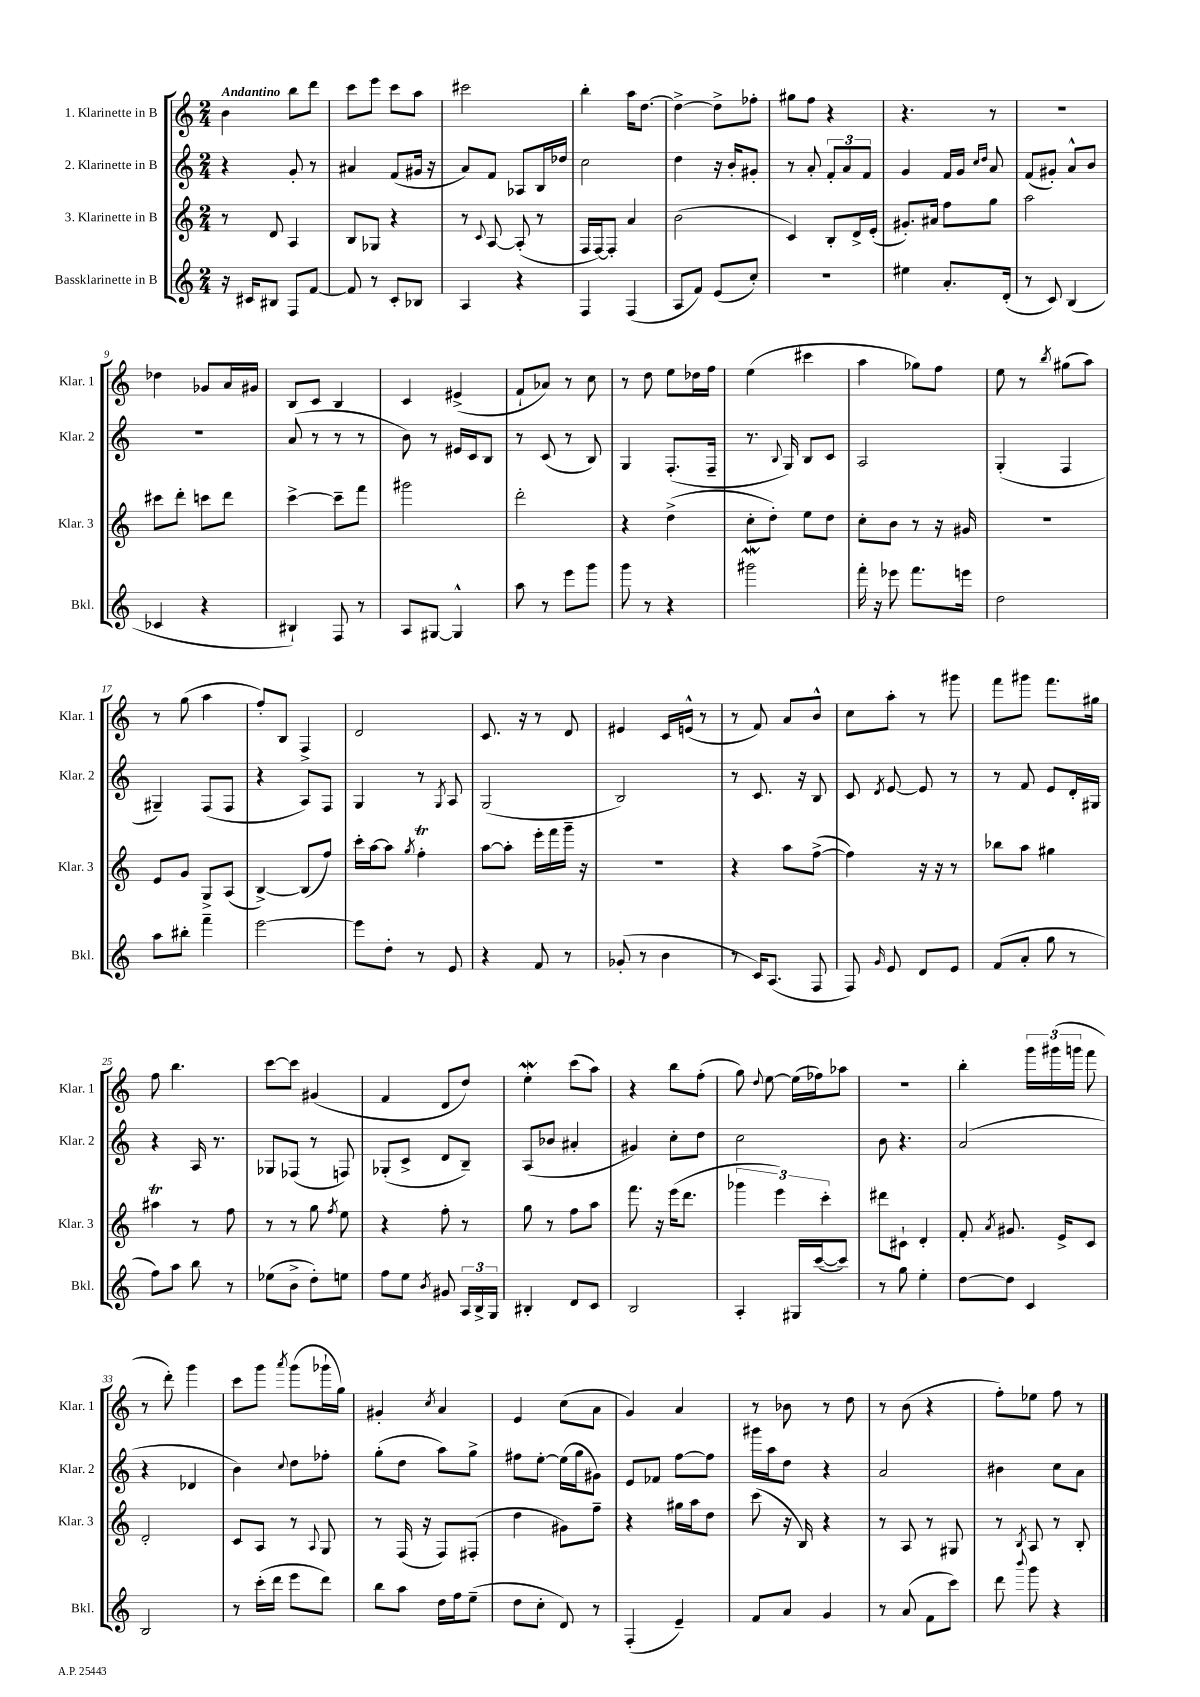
<<
\new StaffGroup <<
\new Staff = "s0" \with { instrumentName = "1. Klarinette in B" shortInstrumentName = "Klar. 1" } {
    \clef treble \key c \major \numericTimeSignature \time 2/4 \tempo "Andantino"
    \autoBeamOff b'4 b''8[ d'''8] |
    c'''8[ e'''8] c'''8[ a''8] |
    cis'''2 |
    b''4-. a''16[ d''8.]~ |
    d''4~-> d''8[-> fes''8]-. |
    gis''8[ f''8] r4 |
    r4. r8 |
    r2 |
    des''4 ges'8[ a'16 gis'16] |
    b8[ c'8] b4 |
    c'4 eis'4->( |
    f'8[-! aes'8]) r8 c''8 |
    r8 d''8 e''8[ des''16 f''16] |
    e''4( cis'''4 |
    a''4 ges''8[) f''8] |
    e''8 r8 \acciaccatura { b''8 } gis''8[( a''8]) |
    r8 g''8( a''4 |
    f''8[-.) b8] f4-> |
    d'2 |
    c'8. r16 r8 d'8 |
    eis'4 c'16[ e'16]-^( r8 |
    r8 f'8) a'8[ b'8]-^ |
    c''8[ a''8]-. r8 gis'''8 |
    f'''8[ gis'''8] f'''8.[ gis''16] |
    f''8 b''4. |
    c'''8[~ c'''8] gis'4( |
    f'4 d'8[ d''8]) |
    e''4-.\mordent c'''8[( a''8]) |
    r4 b''8[ f''8]-.( |
    g''8) \appoggiatura { d''8 } e''8~ e''16[( fes''16) aes''8] |
    R2 |
    b''4-. \tuplet 3/2 { g'''16[ gis'''16( g'''16] } f'''8 |
    r8 d'''8-.) g'''4 |
    c'''8[ g'''8] \acciaccatura { a'''8 } g'''8[( ges'''16-! g''16]) |
    gis'4-. \acciaccatura { c''8 } a'4 |
    e'4 c''8[( a'8] |
    g'4) a'4 |
    r8 bes'8 r8 d''8 |
    r8 b'8( r4 |
    f''8[-.) ees''8] f''8 r8 \bar "|." |
}
\new Staff = "s1" \with { instrumentName = "2. Klarinette in B" shortInstrumentName = "Klar. 2" } {
    \clef treble \key c \major \numericTimeSignature \time 2/4
    \autoBeamOff r4 g'8-. r8 |
    ais'4 f'8[( gis'16] r16 |
    a'8[) f'8] aes8[ b16 des''16] |
    c''2 |
    d''4 r16 b'16[-. gis'8]-. |
    r8 a'8-. \tuplet 3/2 { f'8[-. a'8 f'8] } |
    g'4 f'16[ g'16] \grace { c''16[ d''16] } a'8 |
    f'8[( gis'8]-.) a'8[-^ b'8] |
    R2 |
    a'8( r8 r8 r8 |
    b'8) r8 eis'16[ c'16 b8] |
    r8 c'8( r8 b8) |
    g4 f8.[-.( f16]-- |
    r8. \appoggiatura { b8 } g16) b8[ c'8] |
    a2 |
    g4-.( f4 |
    gis4--) f8[( f8] |
    r4 a8[) f8] |
    g4 r8 \acciaccatura { g8 } a8 |
    g2( |
    b2) |
    r8 c'8. r16 b8 |
    c'8 \acciaccatura { d'8 } e'8~ e'8 r8 |
    r8 f'8 e'8[ d'16-. gis16] |
    r4 a16 r8. |
    ges8[ fes8]( r8 f8) |
    ges8[-.( c'8]-> d'8[ b8]--) |
    a8[( bes'8] ais'4-. |
    gis'4) c''8[-. d''8] |
    c''2 |
    b'8 r4. |
    a'2( |
    r4 des'4 |
    b'4) \appoggiatura { c''8 } d''8[ fes''8]-. |
    g''8[-.( d''8] a''8[) g''8]-> |
    fis''8[ e''8]~-. e''16[( g''16 gis'8]) |
    e'8[ fes'8] f''8[~ f''8] |
    gis'''16[ a''16 d''8] r4 |
    a'2 |
    bis'4 c''8[ a'8] \bar "|." |
}
\new Staff = "s2" \with { instrumentName = "3. Klarinette in B" shortInstrumentName = "Klar. 3" } {
    \clef treble \key c \major \numericTimeSignature \time 2/4
    \autoBeamOff r8 d'8 a4 |
    b8[ ges8] r4 |
    r8 \appoggiatura { c'8 } a8~ a8-.( r8 |
    f16[ f16~) f8]-. a'4 |
    b'2( |
    c'4) b8[-. d'16-> e'16]-.( |
    gis'8.[-.) ais'16] f''8[ g''8] |
    a''2 |
    cis'''8[ d'''8]-. c'''8[ d'''8] |
    c'''4~-> c'''8[-- f'''8] |
    gis'''2 |
    d'''2-. |
    r4 d''4->( |
    c''8[-. d''8]-.) e''8[ d''8] |
    c''8[-. b'8] r8 r16 gis'16 |
    R2 |
    e'8[ g'8] g8[-> a8]( |
    b4~->) b8[( f''8]) |
    c'''16[-. a''16~ a''8] \acciaccatura { g''8 } f''4-.\trill |
    a''8[~ a''8]-. e'''16[-. f'''16 g'''16]-- r16 |
    R2 |
    r4 a''8[ f''8]~->( |
    f''4) r16 r16 r8 |
    bes''8[ a''8] gis''4 |
    ais''4\trill r8 f''8 |
    r8 r8 g''8 \acciaccatura { f''8 } e''8 |
    r4 f''8-. r8 |
    g''8 r8 f''8[ a''8] |
    f'''8. r16 e'''16[( d'''8.] |
    \tuplet 3/2 { ges'''4 e'''4) c'''4-. } |
    dis'''8[ cis'8]-! d'4-. |
    f'8-. \acciaccatura { a'8 } gis'8. e'16[-> c'8] |
    d'2-. |
    c'8[ a8] r8 \appoggiatura { a8 } g8 |
    r8 f16( r16 f8[) fis8]-.( |
    d''4 gis'8[) f''8]-- |
    r4 gis''16[ a''16 d''8] |
    c'''8( r16 b16) r4 |
    r8 a8 r8 gis8 |
    r8 \acciaccatura { b8 } a8 r8 b8-. \bar "|." |
}
\new Staff = "s3" \with { instrumentName = "Bassklarinette in B" shortInstrumentName = "Bkl." } {
    \clef treble \key c \major \numericTimeSignature \time 2/4
    \autoBeamOff r16 cis'16[ bis8] f8[ f'8]~ |
    f'8 r8 c'8[-. bes8] |
    a4 r4 |
    f4 f4( |
    a8[ f'8]) e'8[( c''8]-.) |
    R2 |
    eis''4 a'8.[-. d'16]-.( |
    r8 c'8) b4( |
    ces'4 r4 |
    bis4-!) f8 r8 |
    a8[ gis8]~ gis4-^ |
    a''8 r8 e'''8[ g'''8] |
    g'''8 r8 r4 |
    gis'''2\mordent |
    f'''16-. r16 ees'''8 f'''8.[ e'''16] |
    d''2 |
    a''8[ bis''8]-. f'''4-- |
    e'''2~ |
    e'''8[ d''8]-. r8 e'8 |
    r4 f'8 r8 |
    ges'8-.( r8 b'4 |
    r8 c'16[) a8.]( f8 |
    f8) \grace { g'16 } e'8 d'8[ e'8] |
    f'8[( a'8]-. g''8 r8 |
    f''8[) a''8] b''8 r8 |
    ees''8[( b'8]-> d''8[-.) e''8] |
    f''8[ e''8] \acciaccatura { b'8 } gis'8 \tuplet 3/2 { a16[ b16-> g16] } |
    bis4-. d'8[ c'8] |
    b2 |
    a4-. gis16[ c'''16~( c'''8]) |
    r8 g''8 e''4-. |
    d''8[~ d''8] c'4 |
    b2 |
    r8 c'''16[-.( d'''16] e'''8[ d'''8]) |
    b''8[ a''8] d''16[ f''16 e''8]--( |
    d''8[ c''8]-. d'8) r8 |
    f4-.( e'4--) |
    f'8[ a'8] g'4 |
    r8 a'8( f'8[ c'''8]) |
    d'''8 \appoggiatura { b'''8 } g'''8 r4 \bar "|." |
}
>>
>>
